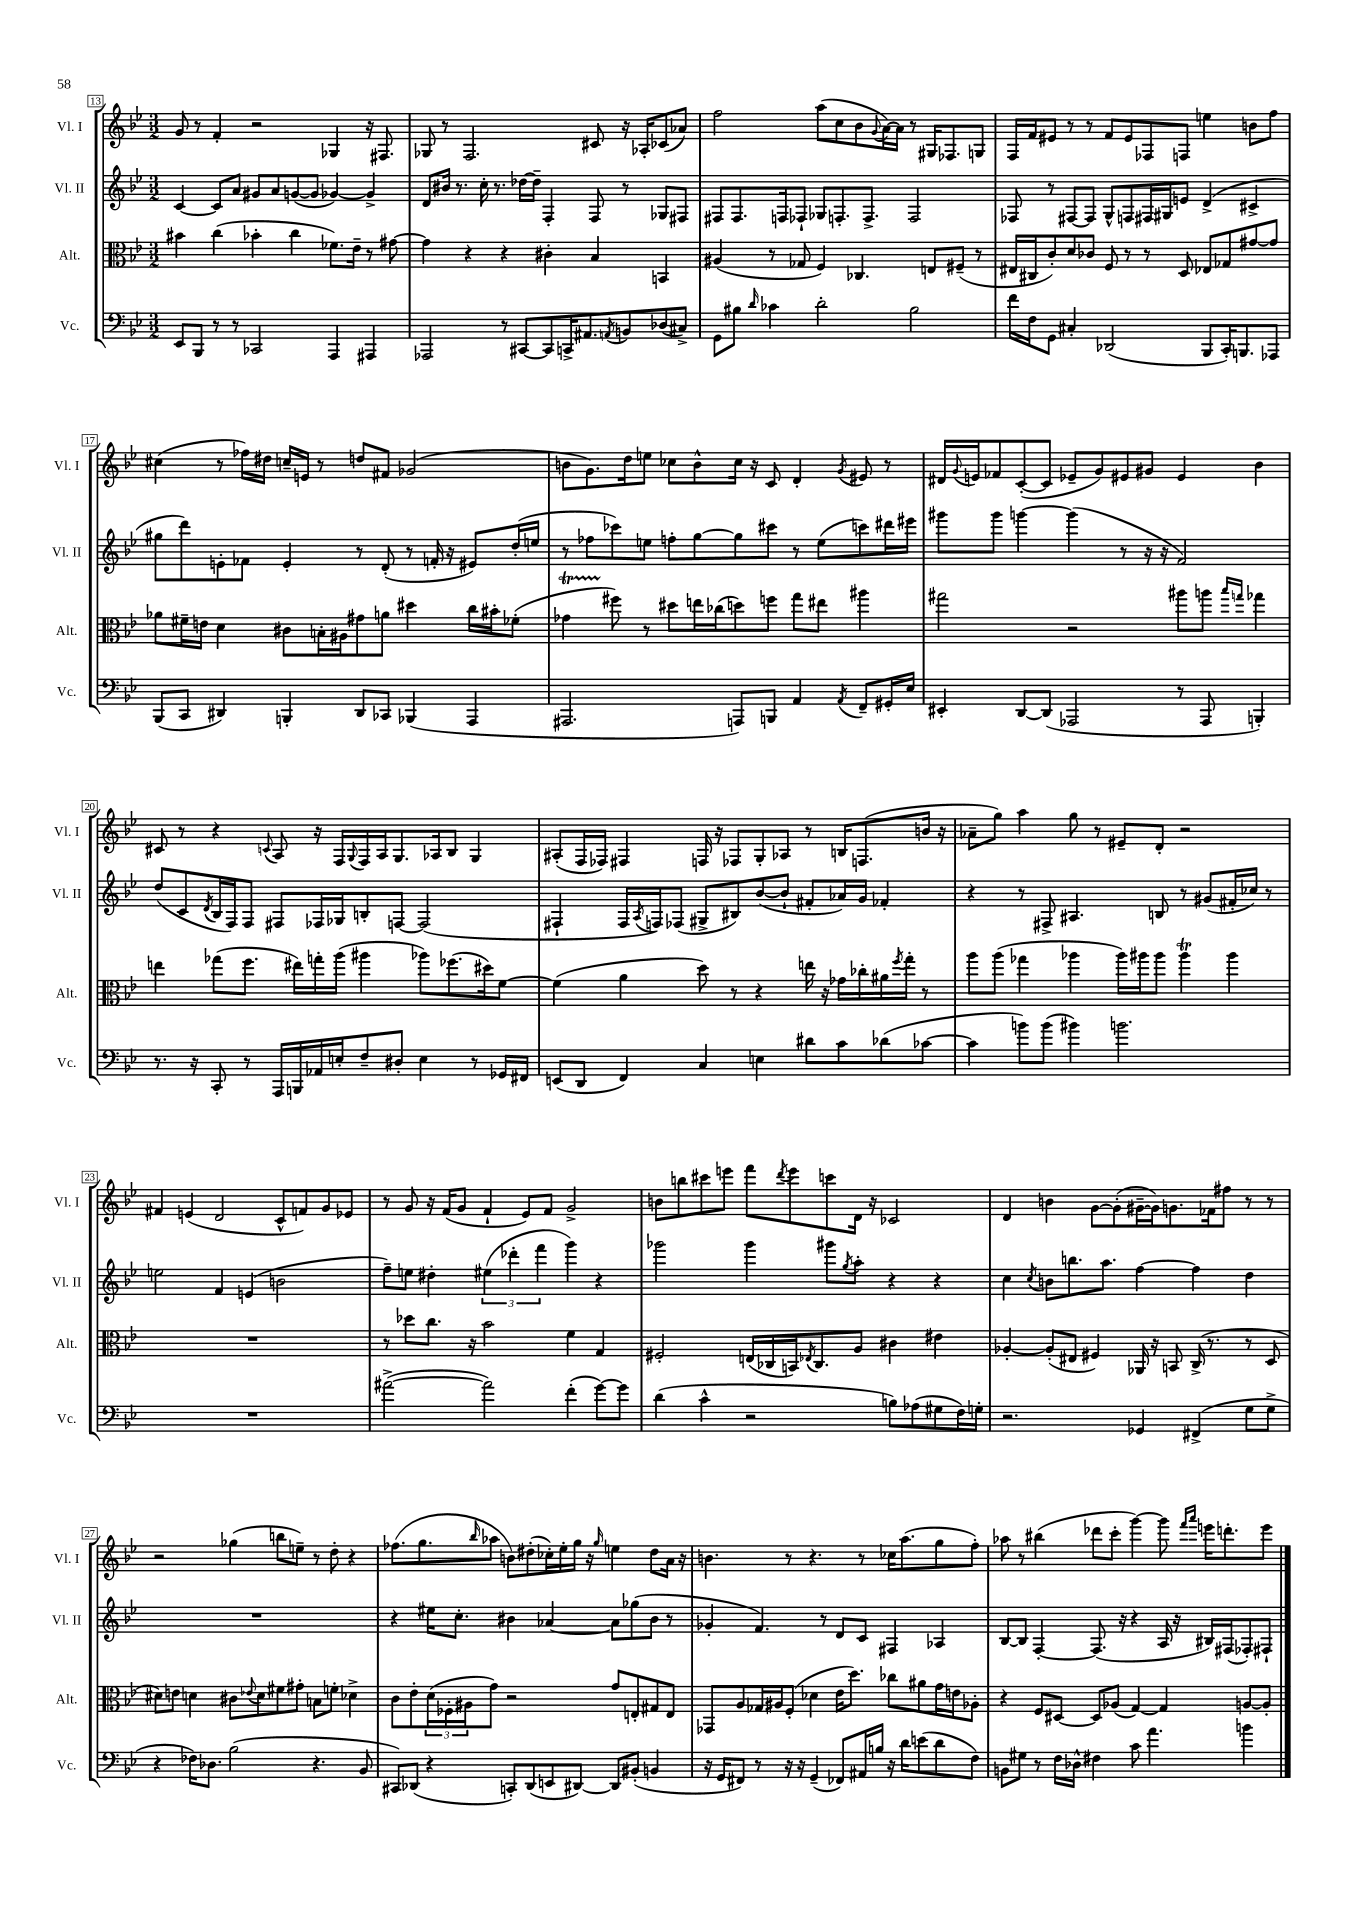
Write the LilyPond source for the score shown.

<<
\new StaffGroup <<
\new Staff = "s0" \with { instrumentName = "Vl. I" shortInstrumentName = "Vl. I" } {
    \clef treble \key bes \major \numericTimeSignature \time 3/2
    g'8 r8 f'4-. r2 ges4 r16 fis8. |
    ges8 r8 f2. cis'8 r16 aes16-. ces'8( aes'8) |
    f''2 a''8( c''8 bes'8 \appoggiatura { g'8 } a'16~) a'16 r8 gis16 fes8. g8 |
    f16 f'16 eis'8 r8 r8 f'8 eis'8 fes8 f8 e''4 b'8 f''8 |
    cis''4( r8 fes''16) dis''16 c''16-- e'16 r8 d''8 fis'8 ges'2( |
    b'8 g'8.) d''16 e''8 ces''8 b'8-^ ces''16 r16 c'8 d'4-. \acciaccatura { g'8 } eis'8 r8 |
    dis'16 \appoggiatura { g'8 } e'16 fes'8 c'8~-.( c'8 ees'8-- g'8) eis'8 gis'8 eis'4 bes'4 |
    cis'8 r8 r4 \appoggiatura { c'8 } a8 r16 f16 \appoggiatura { g8 } f16 a16 g8. aes16 bes8 g4 |
    ais8-.( f16 fes16) fis4 f16 r16 fes8 g8-. aes8 r8 b16 f8.( b'16 r16 |
    aes'8-- g''8) a''4 g''8 r8 eis'8-- d'8-. r2 |
    fis'4 e'4( d'2 c'8-^ f'8) g'8 ees'8 |
    r8 g'8 r16 f'16( g'8 f'4-! ees'8) f'8 g'2-> |
    b'8 b''8 cis'''8 e'''8 f'''8 \acciaccatura { d'''8 } e'''8 c'''8 d'16 r16 ces'2 |
    d'4 b'4 g'8~ g'8-.( gis'16~-- gis'16) g'8. fes'16 fis''8 r8 r8 |
    r2 ges''4( b''8 e''8--) r8 d''8-. r4 |
    fes''8.( g''8. \grace { bes''16 } aes''8 b'8) dis''8-.( ces''16-.) ees''16-. g''16 r16 \grace { g''16 } e''4 dis''8 a'16 r16 |
    b'4. r8 r4. r8 ces''16 a''8.( g''8 f''8-.) |
    aes''8 r8 bis''4( des'''8 c'''8-. g'''4~) g'''8 \grace { f'''16 a'''16 } e'''16 d'''8.-. e'''8 \bar "|." |
}
\new Staff = "s1" \with { instrumentName = "Vl. II" shortInstrumentName = "Vl. II" } {
    \clef treble \key bes \major \numericTimeSignature \time 3/2
    c'4~ c'8 a'8 gis'8 a'8 g'8~( g'8 ges'4~) ges'4-> |
    d'8 bis'16 r8. c''16-. r8. des''16~ des''16-- f4-. f8 r8 ges8 fis8 |
    fis8 fis8. f16 fes8-! ges8 f8.-. f8.-> f2 |
    fes8 r8 fis8~ fis8 g8-^ f8 fis16 gis16 e'8 d'4->( cis'4-> |
    gis''8 d'''8) e'8-. fes'8 e'4-. r8 d'8-.( r8 f'16-. r16 eis'8) d''16-.( e''16 |
    r8 fes''8 ces'''8) e''8 f''8-. g''8~ g''8 cis'''8 r8 e''8( c'''8) dis'''16 eis'''16 |
    gis'''8 gis'''8 g'''4~ g'''4( r8 r16 r16 f'2) |
    d''8( c'8 \acciaccatura { d'8 } bes16 f16) f8 fis8 fes16 ges16 b8-. f8~ f2( |
    fis4-! fis16 \acciaccatura { a8 } f16) fes8( gis8-> bis8) bes'8~( bes'8-! fis'8-. aes'16) g'16 fes'4-. |
    r4 r8 fis8-> ais4. b8 r8 gis'8( fis'16-. ces''16) r8 |
    e''2 f'4 e'4( b'2 |
    f''8--) e''8 dis''4-. \tuplet 3/2 { eis''4( des'''4-. f'''4 } g'''4) r4 |
    ges'''2 ges'''4 gis'''8 \acciaccatura { g''8 } a''8-. r4 r4 |
    c''4 \acciaccatura { c''8 } b'8 b''8. a''8. f''4~ f''4 d''4 |
    R1. |
    r4 eis''16 c''8.-. bis'4 aes'4~ aes'8 ges''8( bis'8 r8 |
    ges'4-. f'4.) r8 d'8 c'8 fis4 aes4 |
    bes8~ bes8 f4~-. f8.( r16 r4 a16 r16 bis16) fis16( fes8-.) fis8-! \bar "|." |
}
\new Staff = "s2" \with { instrumentName = "Alt." shortInstrumentName = "Alt." } {
    \clef alto \key bes \major \numericTimeSignature \time 3/2
    bis'4 c''4( bes'4-. c''4 fes'8.) ees'16-- r8 gis'8~ |
    gis'4 r4 r4 cis'4-. bes4 b,4 |
    ais4( r8 ges8 f4) ces4. e8 fis8--( r8 |
    eis16 cis16 c'8-.) d'8 ces'8 f8 r8 r8 d8 ees8 ges8 gis'8~ gis'8 |
    aes'8 fis'16-- e'16 d'4 cis'8 b16-. ais16 gis'8 a'8 dis''4 c''16 bis'16-. fes'8-.( |
    ges'4\startTrillSpan fis''8\stopTrillSpan) r8 dis''8 e''16 ces''16( d''8) f''8 g''8 eis''8 ais''4 |
    gis''2 r2 ais''8 a''8 \grace { bes''16 g''16 } ges''4 |
    e''4 ges''8( f''8. eis''16) g''16-. a''16( ais''4 aes''8) fes''8.( dis''16) f'8~ |
    f'4( a'4 d''8) r8 r4 e''16 r16 ges'16 ces''16-. ais'16 \acciaccatura { f''8 } g''16-. r8 |
    a''8 a''8( ges''4 aes''4 aes''16) ais''16 ais''8 ais''4\trill ais''4 |
    R1. |
    r8 des''8 c''8. r16 bes'2 f'4 g4 |
    fis2-. e16( ces16 b,16) \acciaccatura { ees8 } ces8. a8 cis'4 eis'4 |
    aes4~-. aes8-.( eis8 fis4) aes,16 r16 b,8 c16->( r8. r8 d8 |
    dis'8) e'8 d'4 cis'8 \appoggiatura { ees'8 } d'8 fis'8 gis'8-. b8 f'8-. des'4-> |
    c'8 ees'8-. \tuplet 3/2 { d'16( fes16-. ais16 } g'8) r2 g'8 e8-. gis8 e8 |
    ges,8 a8 ges16 ais16 f8-.( des'4 ees'16 d''8.) ces''8 ais'8 g'16 e'16 aes8-. |
    r4 f8 dis8~ dis8 aes8( g4~) g4 a8~ a8-. \bar "|." |
}
\new Staff = "s3" \with { instrumentName = "Vc." shortInstrumentName = "Vc." } {
    \clef bass \key bes \major \numericTimeSignature \time 3/2
    ees,8 bes,,8 r8 r8 ces,2 a,,4 ais,,4 |
    aes,,2 r8 cis,8~ cis,8 c,16-> ais,8. \acciaccatura { a,8 } b,8 des8( cis8->) |
    g,8 bis8 \grace { d'16 } ces'4 d'2-. bis2 |
    f'16 f16 g,8 cis4-. des,2( bes,,8 c,16-.) b,,8. aes,,8 |
    bes,,8( c,8 dis,4) b,,4-. dis,8 ces,8 bes,,4( a,,4 |
    ais,,2. a,,8) b,,8 a,4 \acciaccatura { a,8 } f,8-- gis,16-. ees16 |
    eis,4-. d,8~ d,8( aes,,2 r8 aes,,8 b,,4-.) |
    r8. r16 c,8-. r8 a,,16 b,,16 aes,16 e16-. f8-- dis8-. e4 r8 ges,16 fis,16 |
    e,8( d,8 f,4) c4 e4 dis'8 c'8 des'8( ces'8~ |
    ces'4 b'8) b'8( bis'4) b'2. |
    R1. |
    ais'2~->( ais'2) f'4-.( g'8~) g'8 |
    d'4( c'4-^ r2 b8) aes8( gis8 f16) g16-. |
    r2. ges,4 fis,4->( g8 g8-> |
    r4 fes16) des8. bes2( r4. bes,8 |
    cis,8) des,8( r4 c,8-.) des,8( e,8 dis,8~) dis,8 bis,8-.( b,4 |
    r16 g,16 fis,8) r8 r16 r16 g,4--( fes,8) ais,16 b16 r16 d'16 e'8( d'8 f8) |
    b,8 gis8 r8 f16 des16-^ fis4 c'8 a'4. b'4 \bar "|." |
}
>>
>>
\layout { \context { \Score currentBarNumber = #13 \override BarNumber.stencil = #(make-stencil-boxer 0.1 0.3 ly:text-interface::print) } }
